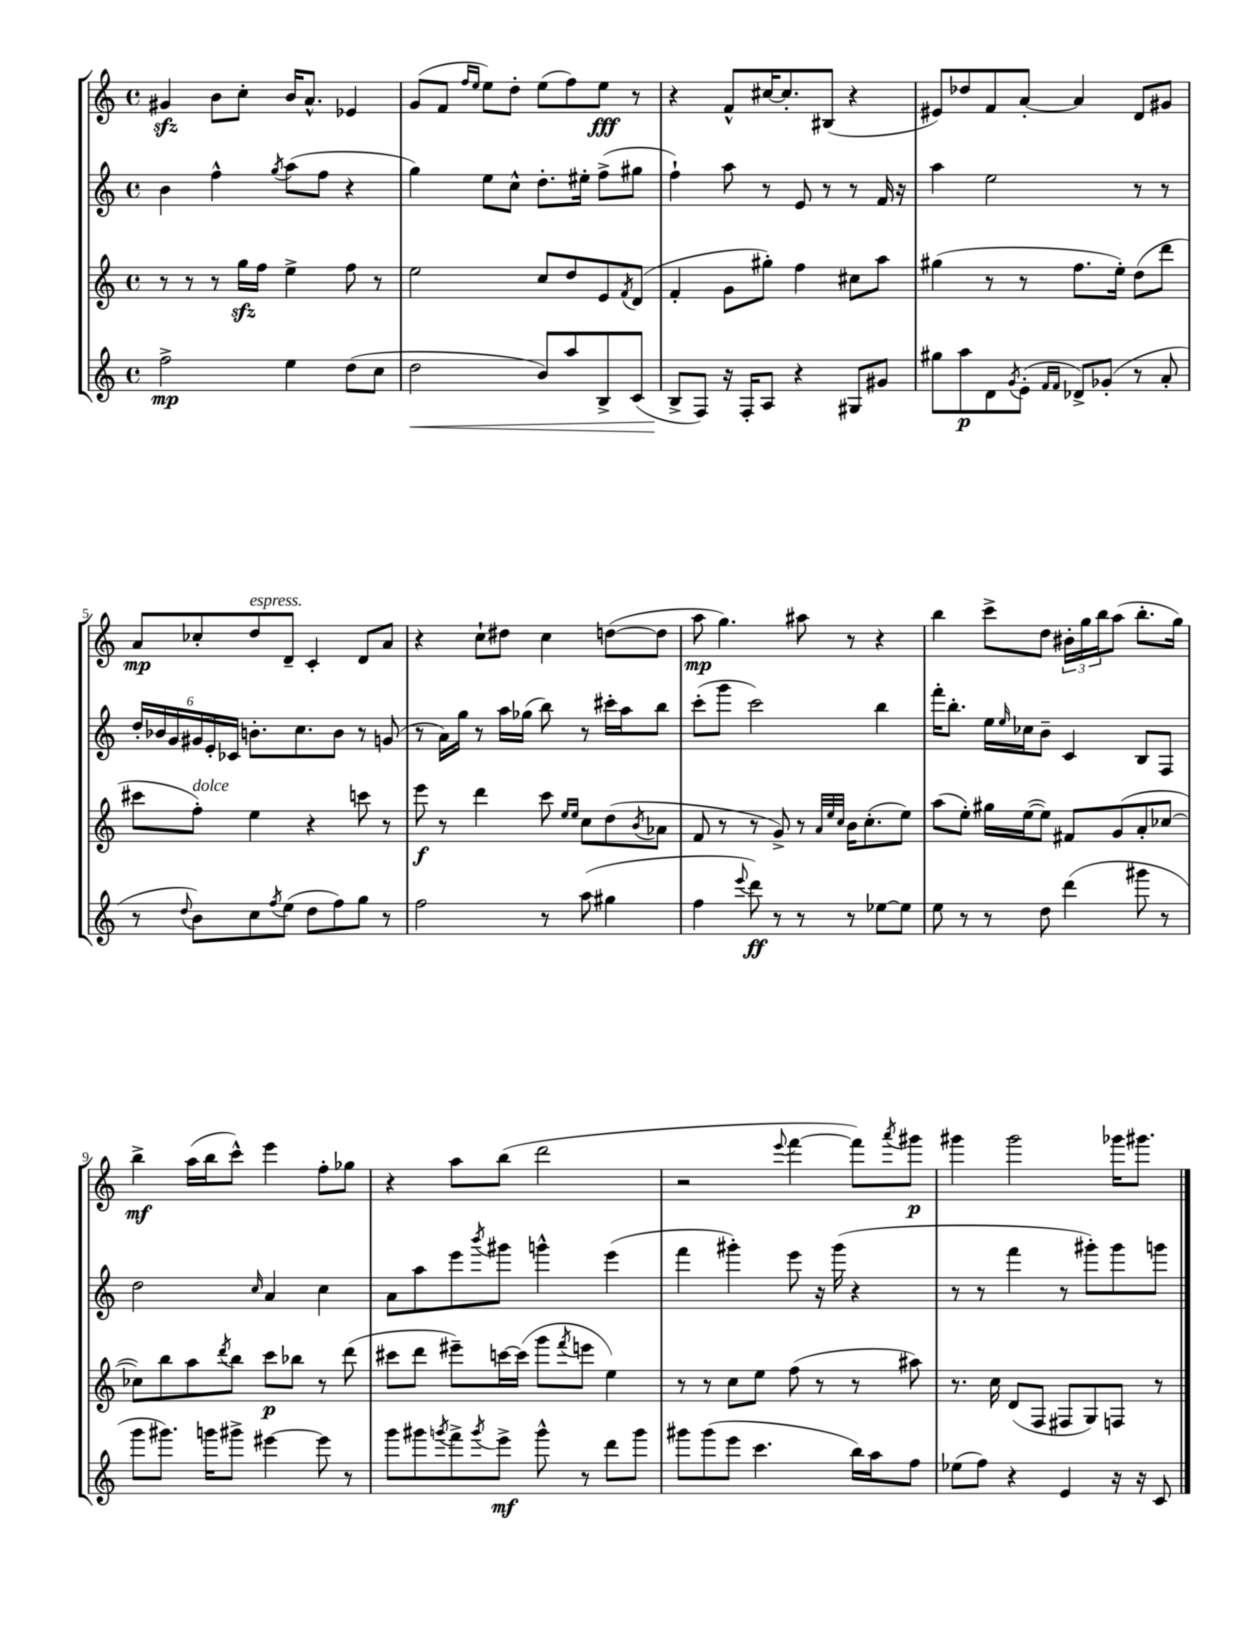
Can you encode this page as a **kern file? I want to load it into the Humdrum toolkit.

**kern	**kern	**kern	**kern
*staff4	*staff3	*staff2	*staff1
*clefG2	*clefG2	*clefG2	*clefG2
*k[]	*k[]	*k[]	*k[]
*M4/4	*M4/4	*M4/4	*M4/4
*met(c)	*met(c)	*met(c)	*met(c)
2ff^	8r	4b	4g#
.	8r	.	.
.	8r	4ff^^	8b
.	16gg	.	8cc'
.	16ff	.	.
.	.	8qgg	.
4ee	4ee^	(8aa	16b
.	.	.	8.a^^
.	.	8ff	.
(8dd	8ff	4r	4e-
8cc	8r	.	.
=	=	=	=
2dd	2ee	4gg)	(8g
.	.	.	8f
.	.	.	16qqff
.	.	.	16qqee
.	.	8ee	8ee)
.	.	8cc^^	8dd'
8b)	8cc	8.dd'	(8ee
8aa	8dd	.	8ff)
.	.	16ee#'	.
8B^	8e	(8ff^	8ee
.	8qf	.	.
(8c	(8d	8gg#	8r
=	=	=	=
8B^	4f'	4ff`)	4r
8F)	.	.	.
16r	8g	8aa	8f^^
16F'	.	.	.
8A	8gg#')	8r	[16cc#
.	.	.	8.cc#']
4r	4ff	8e	.
.	.	8r	(8B#
8G#	8cc#	8r	4r
8g#	8aa	16f	.
.	.	16r	.
=	=	=	=
8gg#	(4gg#	4aa	8e#)
8aa	.	.	8dd-
8d	8r	2ee	8f
8qg	.	.	.
(8e'	8r	.	[8a'
16qqf	.	.	.
16qqf	.	.	.
8d-^)	8.ff	.	4a]
(8g-'	.	.	.
.	16ee')	.	.
8r	(8dd	8r	8d
8a'	8ddd	8r	8g#
=	=	=	=
8r	8ccc#	24dd'	8a
.	.	24b-	.
.	.	24g	.
8qqdd	.	.	.
8b)	8ff')	24g#	8cc-'
.	.	24e'	.
.	.	24c-	.
8cc	4ee	8.b'	8dd
8qff	.	.	.
(8ee	.	.	8d~
.	.	8.cc	.
8dd	4r	.	4c'
8ff)	.	8b	.
8gg	8ccc	8r	8d
8r	8r	(8g	8a
=	=	=	=
2ff	8eee	8r	4r
.	8r	16a)	.
.	.	16gg	.
.	4ddd	8r	8cc`
.	.	16aa	8dd#
.	.	(16gg-	.
8r	8ccc	8bb)	4cc
.	16qqee	.	.
.	16qqee	.	.
(8aa	8cc	8r	.
4gg#	(8dd	16ccc#'	([8dd
.	.	16aa	.
.	8qb	.	.
.	8a-	8bb	8dd]
=	=	=	=
4ff	8f	(8ccc'	8aa
.	8r	8ggg	4.gg)
8qqeee	.	.	.
8ddd)	8r	2ccc)	.
8r	8g^)	.	.
8r	8r	.	8aa#
.	32qqa	.	.
.	32qqee	.	.
.	32qqcc	.	.
8r	16b	.	8r
.	(8.cc'	.	.
[8ee-	.	4bb	4r
8ee-]	8ee)	.	.
=	=	=	=
8ee	(8aa	16fff'	4bb
.	.	8.bb'	.
8r	8ee')	.	.
8r	16gg#	16ee	8ccc^
.	.	16qqee	.
.	([16ee	16cc-	.
8dd	8ee])	8b~	8dd
(4ddd	8f#	4c	24b#'
.	.	.	24gg
.	.	.	24bb
.	(8g	.	(8aa
8ggg#	8a'	8B	8.bb'
8r	[8cc-	8F	.
.	.	.	16gg)
=	=	=	=
8ggg	8cc-])	2dd	4bb^
8.ggg#)	8bb	.	.
.	8aa	.	(16aa
16ggg	.	.	16bb
.	8qddd	.	.
8ggg#^	8bb	.	8ccc^^)
.	.	16qqcc	.
[4eee#	8ccc	4a	4eee
.	8bb-	.	.
8eee#]	8r	4cc	8ff'
8r	(8ddd	.	8gg-
=	=	=	=
8ggg	8ccc#	8a	4r
8ggg#	8ddd	8aa	.
8qggg	.	.	.
8fff^	8eee#~)	8eee	8aa
8qggg	.	8qbbb	.
8eee^	[16ccc	8ggg#	(8bb
.	(16ccc]	.	.
8ggg^^	8ggg	4ggg^^	2ddd
.	8qfff	.	.
8r	8eee	.	.
8ddd	4ee)	(4eee	.
8ggg	.	.	.
=	=	=	=
8ggg#	8r	4fff	2r
(8ggg#	8r	.	.
8eee	8cc	4ggg#')	.
4.ccc	8ee	.	.
.	.	.	8qqeee
.	(8ff	8eee	[4fff
.	8r	16r	.
.	.	(16ggg#	.
16bb)	8r	4r	8fff])
16aa	.	.	.
.	.	.	8qaaa
8ff	8aa#)	.	8ggg#
=	=	=	=
(8ee-	8.r	8r	4ggg#
8ff)	.	8r	.
.	16cc	.	.
4r	(8d	4fff	2ggg#
.	8F	.	.
4e	8F#	8r	.
.	8G)	8ggg#')	.
16r	8F	8ggg#	16ggg-
16r	.	.	8.ggg#
8c	8r	8ggg	.
==	==	==	==
*-	*-	*-	*-
